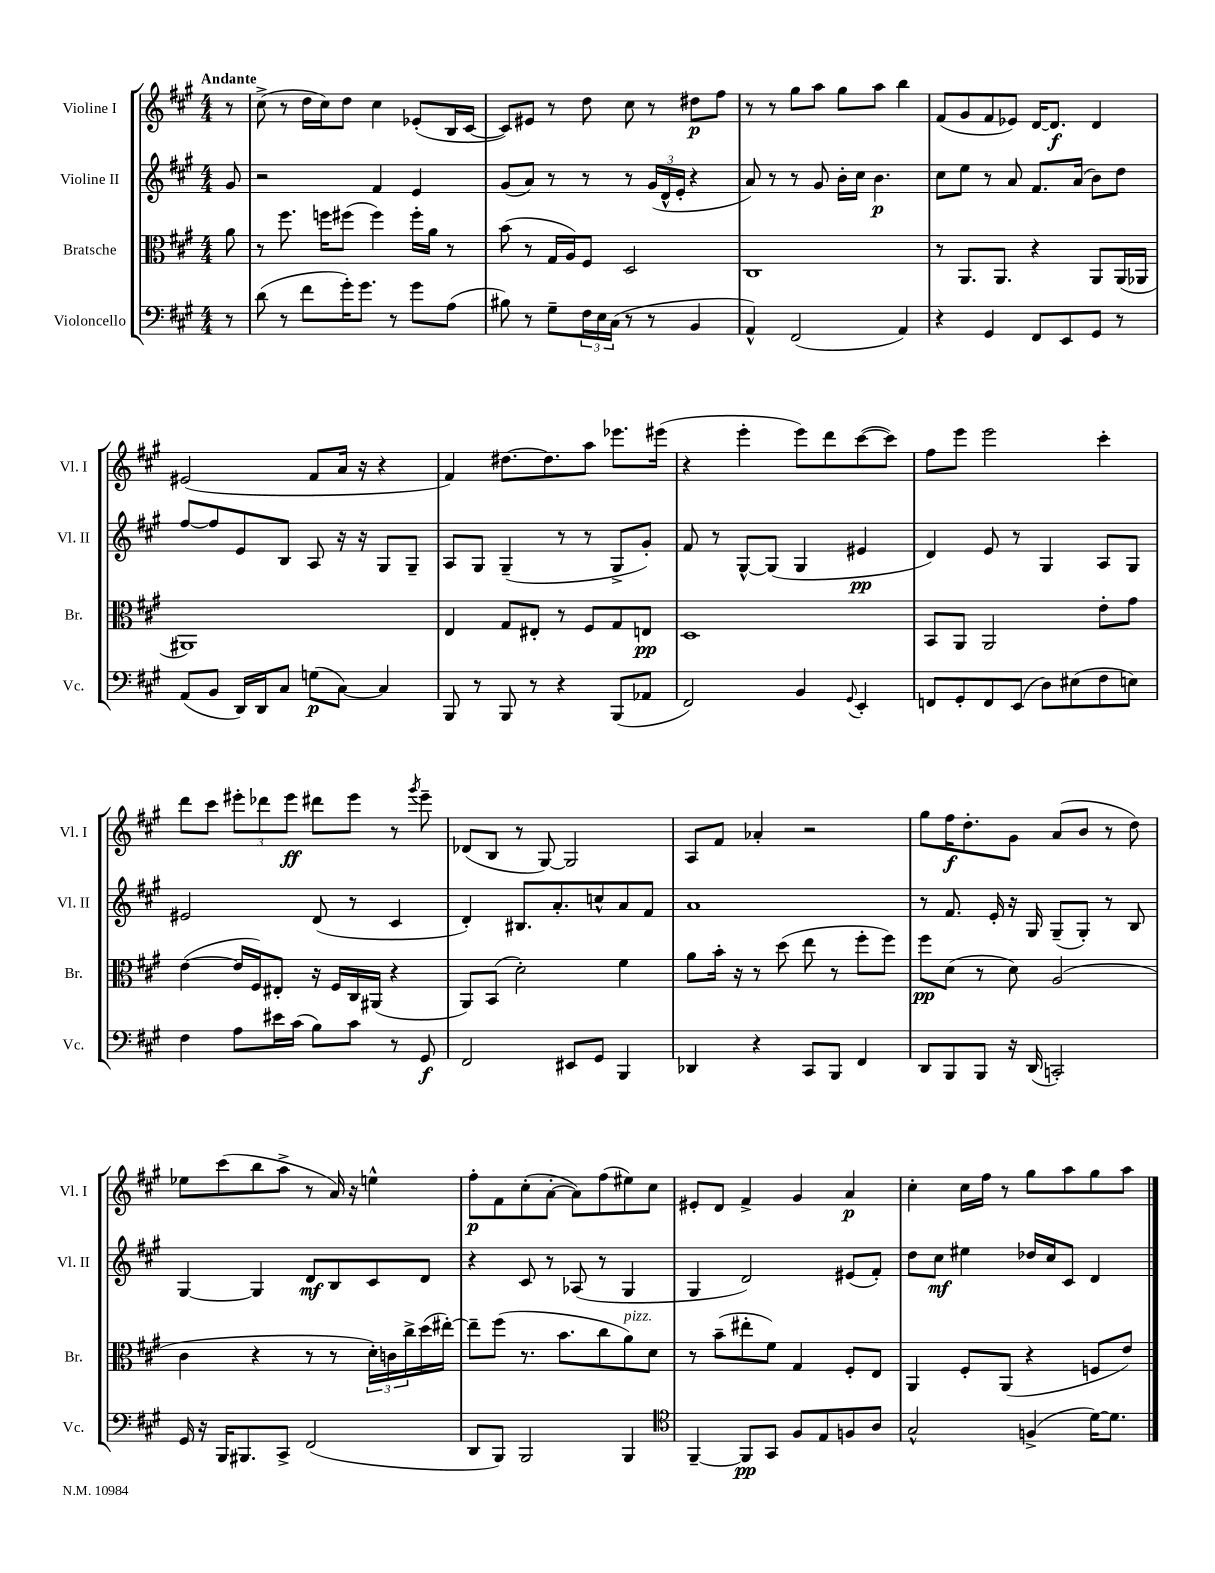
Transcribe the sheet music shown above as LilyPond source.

<<
\new StaffGroup <<
\new Staff = "s0" \with { instrumentName = "Violine I" shortInstrumentName = "Vl. I" } {
    \clef treble \key a \major \numericTimeSignature \time 4/4 \partial 8 \tempo "Andante"
    r8 |
    cis''8->( r8 d''16 cis''16) d''8 cis''4 ees'8-.( b16 cis'16~ |
    cis'8) eis'8 r8 d''8 cis''8 r8 dis''8\p fis''8 |
    r8 r8 gis''8 a''8 gis''8 a''8 b''4 |
    fis'8( gis'8 fis'8 ees'8) d'16~ d'8.\f d'4 |
    eis'2( fis'8 a'16 r16 r4 |
    fis'4) dis''8.~ dis''8. a''8 ees'''8. eis'''16( |
    r4 e'''4-. e'''8) d'''8 cis'''8~( cis'''8) |
    fis''8 e'''8 e'''2 cis'''4-. |
    d'''8 cis'''8 \tuplet 3/2 { eis'''8-. des'''8 eis'''8\ff } dis'''8 eis'''8 r8 \acciaccatura { gis'''8 } eis'''8-- |
    des'8( b8 r8 gis8~) gis2 |
    a8 fis'8 aes'4-. r2 |
    gis''8 fis''16\f d''8.-. gis'8 a'8( b'8 r8 d''8) |
    ees''8 cis'''8( b''8 a''8-> r8 a'16) r16 e''4-^ |
    fis''8-.\p fis'8 cis''8-.( a'8~-. a'8) fis''8( eis''8) cis''8 |
    eis'8-. d'8 fis'4-> gis'4 a'4\p |
    cis''4-. cis''16 fis''16 r8 gis''8 a''8 gis''8 a''8 \bar "|." |
}
\new Staff = "s1" \with { instrumentName = "Violine II" shortInstrumentName = "Vl. II" } {
    \clef treble \key a \major \numericTimeSignature \time 4/4 \partial 8
    gis'8 |
    r2 fis'4 e'4 |
    gis'8( a'8) r8 r8 r8 \tuplet 3/2 { gis'16( d'16-^ e'16-. } r4 |
    a'8) r8 r8 gis'8 b'16-. cis''16 b'4.\p |
    cis''8 e''8 r8 a'8 fis'8. a'16( b'8) d''8 |
    fis''8~ fis''8 e'8 b8 a8 r16 r16 gis8 gis8-- |
    a8 gis8 gis4--( r8 r8 gis8-> gis'8-.) |
    fis'8 r8 gis8~-^ gis8( gis4 eis'4\pp |
    d'4) e'8 r8 gis4 a8 gis8 |
    eis'2 d'8( r8 cis'4 |
    d'4-.) bis8. a'8.-. c''8-^ a'8 fis'8 |
    a'1 |
    r8 fis'8. e'16-. r16 gis16 gis8--( gis8-.) r8 b8 |
    gis4~ gis4 d'8\mf b8 cis'8 d'8 |
    r4 cis'8 r8 aes8( r8 gis4 |
    gis4 d'2) eis'8( fis'8-.) |
    d''8 cis''8\mf eis''4 des''16 cis''16 cis'8 d'4 \bar "|." |
}
\new Staff = "s2" \with { instrumentName = "Bratsche" shortInstrumentName = "Br." } {
    \clef alto \key a \major \numericTimeSignature \time 4/4 \partial 8
    a'8 |
    r8 fis''8. f''16 fis''8( fis''4) fis''16-. a'16 r8 |
    b'8( r8 gis16 a16) fis8 d2 |
    cis1 |
    r8 a,8. a,8. r4 a,8 a,16( aes,16 |
    ais,1) |
    e4 gis8 eis8-. r8 fis8 gis8 e8\pp |
    d1 |
    b,8 a,8 a,2 e'8-. gis'8 |
    e'4~( e'16 fis16) eis8-. r16 fis16 cis16 ais,16( r4 |
    a,8) b,8( d'2-.) fis'4 |
    a'8 b'16-. r16 r8 d''8( e''8 r8 fis''8-. fis''8) |
    fis''8\pp d'8( r8 d'8) a2( |
    cis'4 r4 r8 r8 \tuplet 3/2 { d'16-.) c'16 cis''16-> } d''16( eis''16~-.) |
    eis''8-- fis''8( r8. b'8. cis''8 a'8^\markup { \italic "pizz." }) d'8 |
    r8 b'8--( eis''8-. fis'8) gis4 fis8-. e8 |
    a,4 fis8-. a,8( r4 f8 e'8) \bar "|." |
}
\new Staff = "s3" \with { instrumentName = "Violoncello" shortInstrumentName = "Vc." } {
    \clef bass \key a \major \numericTimeSignature \time 4/4 \partial 8
    r8 |
    d'8( r8 fis'8 gis'16-.) gis'8. r8 gis'8 a8( |
    bis8) r8 gis8-- \tuplet 3/2 { fis16 e16 cis16( } r8 r8 b,4 |
    a,4-^) fis,2( a,4) |
    r4 gis,4 fis,8 e,8 gis,8 r8 |
    a,8( b,8 d,16) d,16 cis8 g8\p( cis8~) cis4 |
    b,,8 r8 b,,8 r8 r4 b,,8( aes,8 |
    fis,2) b,4 \appoggiatura { gis,8 } e,4-. |
    f,8 gis,8-. f,8 e,8( d8) eis8( fis8 e8) |
    fis4 a8 eis'16 cis'16( b8) cis'8 r8 gis,8\f |
    fis,2 eis,8 gis,8 b,,4 |
    des,4 r4 cis,8 b,,8 fis,4 |
    d,8 b,,8 b,,8 r16 d,16( c,2-.) |
    gis,16 r16 b,,16 bis,,8. cis,8-> fis,2( |
    d,8 b,,8) b,,2 b,,4 |
    \clef tenor fis,4~-- fis,8\pp gis,8 fis8 e8 f8 a8 |
    gis2-^ f4->( d'16~) d'8. \bar "|." |
}
>>
>>
\layout { \context { \Score \remove "Bar_number_engraver" } }
